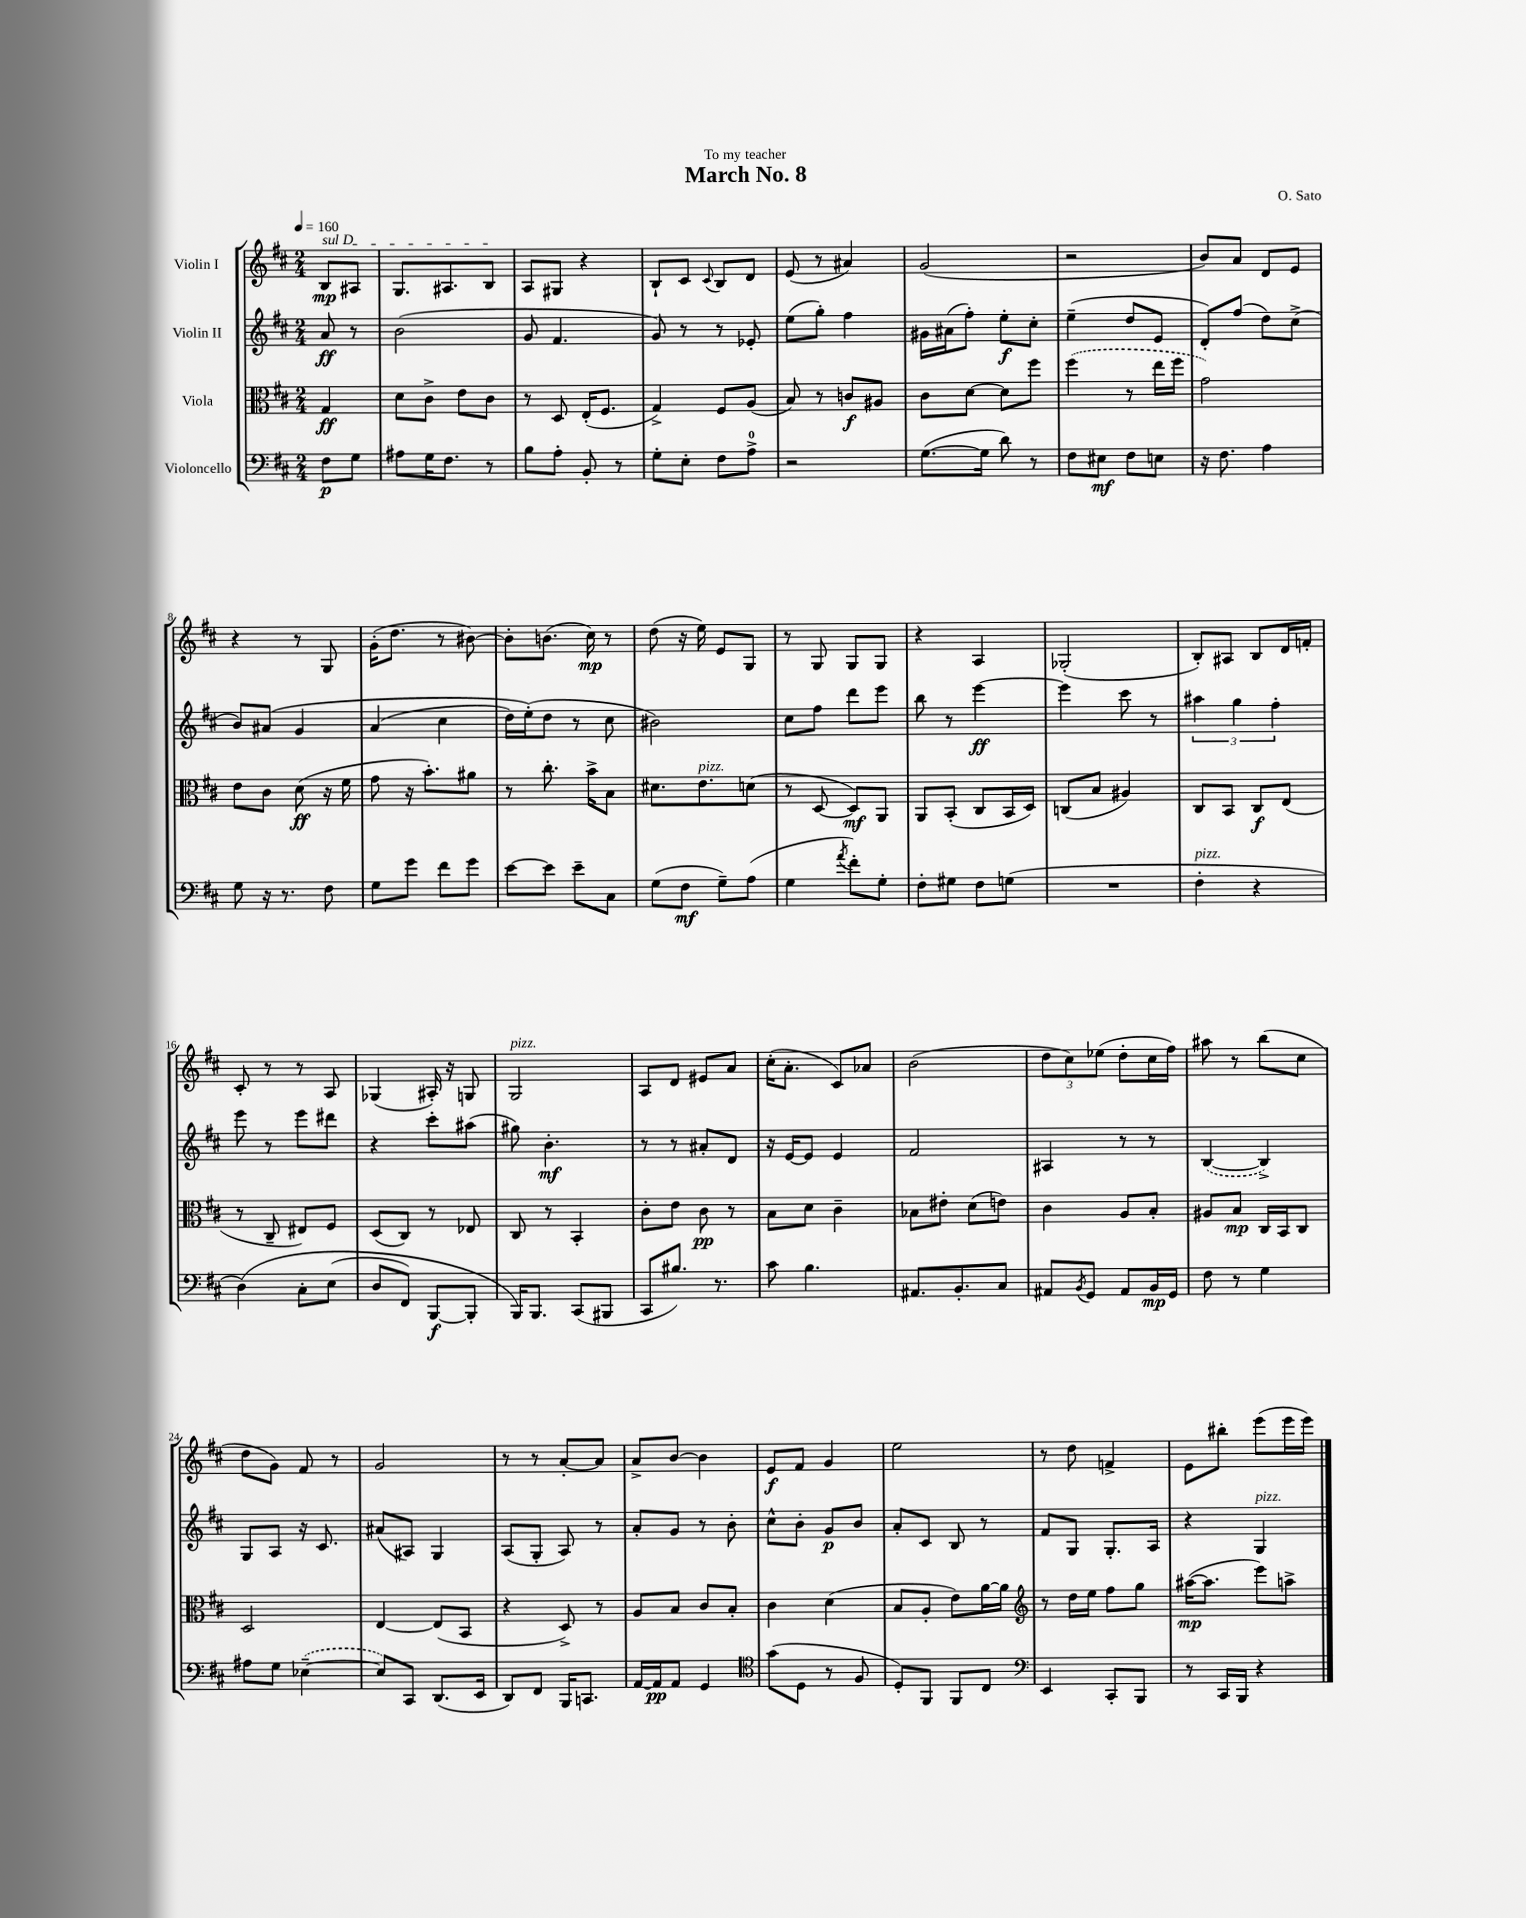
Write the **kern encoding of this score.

**kern	**dynam	**kern	**dynam	**kern	**dynam	**kern	**dynam
*part4	*part4	*part3	*part3	*part2	*part2	*part1	*part1
*staff4	*staff4	*staff3	*staff3	*staff2	*staff2	*staff1	*staff1
*I"Violoncello	*	*I"Viola	*	*I"Violin II	*	*I"Violin I	*
*clefF4	*	*clefC3	*	*clefG2	*	*clefG2	*
*k[f#c#]	*	*k[f#c#]	*	*k[f#c#]	*	*k[f#c#]	*
*M2/4	*	*M2/4	*	*M2/4	*	*M2/4	*
*MM160	*	*MM160	*	*MM160	*	*MM160	*
=	=	=	=	=	=	=	=
!	!	!	!	!	!	!LO:TX:a:i:t=sul D	!
8F#\L	p	4G/	ff	8a/	ff	8B/L	mp
8G\J	.	.	.	8r	.	8A#X/J	.
=1	=1	=1	=1	=1	=1	=1	=1
8A#X\L	.	8d\L	.	(2b\	.	8.G/L	.
16G\K	.	8c#^\J	.	.	.	.	.
8.F#\J	.	.	.	.	.	8.A#X/	.
.	.	8e\L	.	.	.	.	.
8r	.	8c#\J	.	.	.	8B/J	.
=2	=2	=2	=2	=2	=2	=2	=2
8B\L	.	8r	.	8g/	.	8A/L	.
8A'\J	.	8D/	.	4.f#/	.	8G#X/J	.
8BB'/	.	(16E'/KL	.	.	.	4r	.
.	.	8.F#/J	.	.	.	.	.
8r	.	.	.	.	.	.	.
=3	=3	=3	=3	=3	=3	=3	=3
8G'\L	.	4G^/)	.	8g/)	.	8B`/L	.
8E'\J	.	.	.	8r	.	8c#/J	.
.	.	.	.	.	.	8qqc#/	.
8F#\L	.	8F#/L	.	8r	.	8B/L	.
8A^\J	.	(8A/J	.	8e-X'/	.	8d/J	.
=4	=4	=4	=4	=4	=4	=4	=4
2r	.	8B/)	.	(8ee\L	.	(8e/	.
.	.	8r	.	8gg'\J)	.	8r	.
.	.	8cn/L	f	4ff#\	.	4a#X/)	.
.	.	8A#X/J	.	.	.	.	.
=5	=5	=5	=5	=5	=5	=5	=5
([8.G\L	.	8c#\L	.	16g#X\LL	.	(2g/	.
.	.	.	.	(16a#X\J	.	.	.
.	.	[8d\J	.	8ff#'\J)	.	.	.
16G\Jk]	.	.	.	.	.	.	.
8d\)	.	8d\L]	.	8ee'\L	f	.	.
8r	.	8ff#\J	.	8cc#'\J	.	.	.
=6	=6	=6	=6	=6	=6	=6	=6
8F#\L	.	(4ff#\	.	(4ee~\	.	2r	.
8E#X\J	mf	.	.	.	.	.	.
8F#\L	.	8r	.	8dd/L	.	.	.
8En\J	.	16ee\LL	.	8e/J	.	.	.
.	.	16ff#\JJ	.	.	.	.	.
=7	=7	=7	=7	=7	=7	=7	=7
16r	.	2g\)	.	8d'/L)	.	8b/L)	.
8.F#\	.	.	.	.	.	.	.
.	.	.	.	(8ff#/J	.	8a/J	.
4A\	.	.	.	8dd\L)	.	8d/L	.
.	.	.	.	(8cc#^\J	.	8e/J	.
!!LO:LB:g=z
=8	=8	=8	=8	=8	=8	=8	=8
8G\	.	8e\L	.	8b/L)	.	4r	.
16r	.	8c#\J	.	(8a#X/J	.	.	.
8.r	.	.	.	.	.	.	.
.	.	(8d\	ff	4g/	.	8r	.
8F#\	.	16r	.	.	.	8G/	.
.	.	16f#\	.	.	.	.	.
=9	=9	=9	=9	=9	=9	=9	=9
8G\L	.	8g\	.	(4a/	.	(16g'\KL	.
.	.	.	.	.	.	8.dd\J	.
8g\J	.	16r	.	.	.	.	.
.	.	8.b'\L)	.	.	.	.	.
8f#\L	.	.	.	4cc#\	.	8r	.
8g\J	.	8a#X\J	.	.	.	[8b#X\)	.
=10	=10	=10	=10	=10	=10	=10	=10
[8e\L	.	8r	.	16dd\LL)	.	8b#'\L]	.
.	.	.	.	(16ee'\J)	.	.	.
8e\J]	.	8.cc#'\	.	8dd\J	.	(8.bn\J	.
8e~\L	.	.	.	8r	.	.	.
.	.	16b^\KL	.	.	.	16cc#\)	mp
8C#\J	.	8B\J	.	8cc#\	.	8r	.
=11	=11	=11	=11	=11	=11	=11	=11
(8G\L	.	8.d#X\L	.	2b#X\)	.	(8dd\	.
8F#\J	mf	.	.	.	.	16r	.
!	!	!LO:TX:a:i:t=pizz.	!	!	!	!	!
.	.	8.e\	.	.	.	16ee\)	.
8G~\L)	.	.	.	.	.	8e/L	.
(8A\J	.	(8dn\J	.	.	.	8G/J	.
=12	=12	=12	=12	=12	=12	=12	=12
4G\	.	8r	.	8cc#\L	.	8r	.
.	.	[8D/	.	8ff#\J	.	8G/	.
8qa/	.	.	.	.	.	.	.
8f#'\L)	.	8D/L])	mf	8ddd\L	.	8G/L	.
8G'\J	.	8AA/J	.	8eee\J	.	8G/J	.
=13	=13	=13	=13	=13	=13	=13	=13
8F#'\L	.	8AA/L	.	8bb\	.	4r	.
8G#X\J	.	(8BB'/J	.	8r	.	.	.
8F#\L	.	8C#/L	.	[4eee\	ff	4A/	.
(8Gn\J	.	16BB/L	.	.	.	.	.
.	.	16D/JJ)	.	.	.	.	.
=14	=14	=14	=14	=14	=14	=14	=14
2r	.	(8Cn/L	.	4eee\]	.	(2G-X'/	.
.	.	8B/J	.	.	.	.	.
.	.	4A#X/)	.	8ccc#\	.	.	.
.	.	.	.	8r	.	.	.
=15	=15	=15	=15	=15	=15	=15	=15
!LO:TX:a:i:t=pizz.	!	!	!	!	!	!	!
4F#'\	.	8C#/L	.	6aa#X\	.	8B'/L)	.
.	.	8BB/J	.	.	.	8A#X/J	.
.	.	.	.	6gg\	.	.	.
4r	.	8C#/L	f	.	.	8B/L	.
.	.	.	.	6ff#'\	.	.	.
.	.	(8E/J	.	.	.	16d/L	.
.	.	.	.	.	.	16fn'/JJ	.
!!LO:LB:g=z
=16	=16	=16	=16	=16	=16	=16	=16
(4D\)	.	8r	.	8eee\	.	8c#'/	.
.	.	8C#~/	.	8r	.	8r	.
8C#'\L	.	8E#X/L)	.	8eee\L	.	8r	.
(8E\J	.	8F#/J	.	8ddd#X\J	.	8A/	.
=17	=17	=17	=17	=17	=17	=17	=17
8D/L	.	(8D/L	.	4r	.	(4G-X/	.
8FF#/J)	.	8C#/J)	.	.	.	.	.
[8BBB/L	f	8r	.	8ccc#'\L	.	16A#X'/)	.
.	.	.	.	.	.	16r	.
8BBB'/J]	.	8E-X/	.	(8aa#X\J	.	8Gn/	.
=18	=18	=18	=18	=18	=18	=18	=18
!	!	!	!	!	!	!LO:TX:a:i:t=pizz.	!
16BBB/KL)	.	8C#/	.	8gg#X\)	.	2G/	.
8.BBB/J	.	.	.	.	.	.	.
.	.	8r	.	4.b'\	mf	.	.
(8CC#/L	.	4BB'/	.	.	.	.	.
8BBB#X/J	.	.	.	.	.	.	.
=19	=19	=19	=19	=19	=19	=19	=19
8CC#/L	.	8c#'\L	.	8r	.	8A/L	.
8.B#X/J)	.	8e\J	.	8r	.	8d/J	.
.	.	8c#\	pp	8a#X'/L	.	8e#X/L	.
8.r	.	.	.	.	.	.	.
.	.	8r	.	8d/J	.	8a/J	.
=20	=20	=20	=20	=20	=20	=20	=20
8c#\	.	8B\L	.	16r	.	(16cc#'\KL	.
.	.	.	.	[16e/KL	.	8.a'\J	.
4.B\	.	8d\J	.	8e/J]	.	.	.
.	.	4c#~\	.	4e/	.	8c#/L)	.
.	.	.	.	.	.	8a-X/J	.
=21	=21	=21	=21	=21	=21	=21	=21
8.AA#X/L	.	8B-X\L	.	2f#/	.	(2b\	.
.	.	8e#X'\J	.	.	.	.	.
8.BB'/	.	.	.	.	.	.	.
.	.	(8d\L	.	.	.	.	.
8C#/J	.	8en\J)	.	.	.	.	.
=22	=22	=22	=22	=22	=22	=22	=22
8AA#X/L	.	4c#\	.	4A#X/	.	12dd\L	.
.	.	.	.	.	.	12cc#\)	.
8qBB/	.	.	.	.	.	.	.
8GG/J	.	.	.	.	.	.	.
.	.	.	.	.	.	(12ee-X\J	.
8AA#/L	.	8A/L	.	8r	.	8dd'\L	.
16BB/L	mp	8B'/J	.	8r	.	16cc#\L	.
16GG/JJ	.	.	.	.	.	16ff#\JJ)	.
=23	=23	=23	=23	=23	=23	=23	=23
8F#\	.	8A#X/L	.	([4B/	.	8aa#X\	.
8r	.	8B/J	mp	.	.	8r	.
4G\	.	16C#/LL	.	4B^/])	.	(8bb\L	.
.	.	16BB/J	.	.	.	.	.
.	.	8C#/J	.	.	.	8cc#\J	.
!!LO:LB:g=z
=24	=24	=24	=24	=24	=24	=24	=24
8A#X\L	.	2D/	.	8G/L	.	8dd\L	.
8G\J	.	.	.	8A/J	.	8g\J)	.
([4E-X~\	.	.	.	16r	.	8f#/	.
.	.	.	.	8.c#/	.	.	.
.	.	.	.	.	.	8r	.
=25	=25	=25	=25	=25	=25	=25	=25
8E-/L])	.	[4E/	.	(8a#X/L	.	2g/	.
8CC#/J	.	.	.	8A#X/J)	.	.	.
(8.DD/L	.	(8E/L]	.	4G/	.	.	.
.	.	8BB/J	.	.	.	.	.
16EE/Jk	.	.	.	.	.	.	.
=26	=26	=26	=26	=26	=26	=26	=26
8DD/L)	.	4r	.	(8A/L	.	8r	.
8FF#/J	.	.	.	8G'/J	.	8r	.
16BBB/KL	.	8D^/)	.	8A/)	.	[8a'/L	.
8.CCn/J	.	.	.	.	.	.	.
.	.	8r	.	8r	.	8a/J]	.
=27	=27	=27	=27	=27	=27	=27	=27
[16AA/LL	.	8A/L	.	8a'/L	.	8a^/L	.
16AA/J]	pp	.	.	.	.	.	.
8AA/J	.	8B/J	.	8g/J	.	[8b/J	.
4GG/	.	8c#/L	.	8r	.	4b\]	.
.	.	8B'/J	.	8b'\	.	.	.
=28	=28	=28	=28	=28	=28	=28	=28
*clefC4	*	*	*	*	*	*	*
(8g\L	.	4c#\	.	8cc#^^\L	.	8e/L	f
8D\J	.	.	.	8b'\J	.	8f#/J	.
8r	.	(4d\	.	8g/L	p	4g/	.
8F#/	.	.	.	8b/J	.	.	.
=29	=29	=29	=29	=29	=29	=29	=29
8D'/L)	.	8B/L	.	8a'/L	.	2ee\	.
8FF#/J	.	8A'/J	.	8c#/J	.	.	.
8FF#/L	.	8e\L)	.	8B/	.	.	.
8C#/J	.	[16a\L	.	8r	.	.	.
.	.	16a\JJ]	.	.	.	.	.
=30	=30	=30	=30	=30	=30	=30	=30
*clefF4	*	*clefG2	*	*	*	*	*
4EE/	.	8r	.	8f#/L	.	8r	.
.	.	16dd\LL	.	8G/J	.	8dd\	.
.	.	16ee\JJ	.	.	.	.	.
8CC#'/L	.	8ff#\L	.	8.G'/L	.	4fn^/	.
8BBB/J	.	8gg\J	.	.	.	.	.
.	.	.	.	16A/Jk	.	.	.
=31	=31	=31	=31	=31	=31	=31	=31
8r	.	([16aa#X\KL	mp	4r	.	8e\L	.
.	.	8.aa#\J]	.	.	.	.	.
16CC#/LL	.	.	.	.	.	8bb#X'\J	.
16BBB/JJ	.	.	.	.	.	.	.
!	!	!	!	!LO:TX:a:i:t=pizz.	!	!	!
4r	.	8eee\L)	.	4G/	.	(8eee\L	.
.	.	8aan^\J	.	.	.	16eee\L	.
.	.	.	.	.	.	16eee\JJ)	.
==	==	==	==	==	==	==	==
*-	*-	*-	*-	*-	*-	*-	*-
